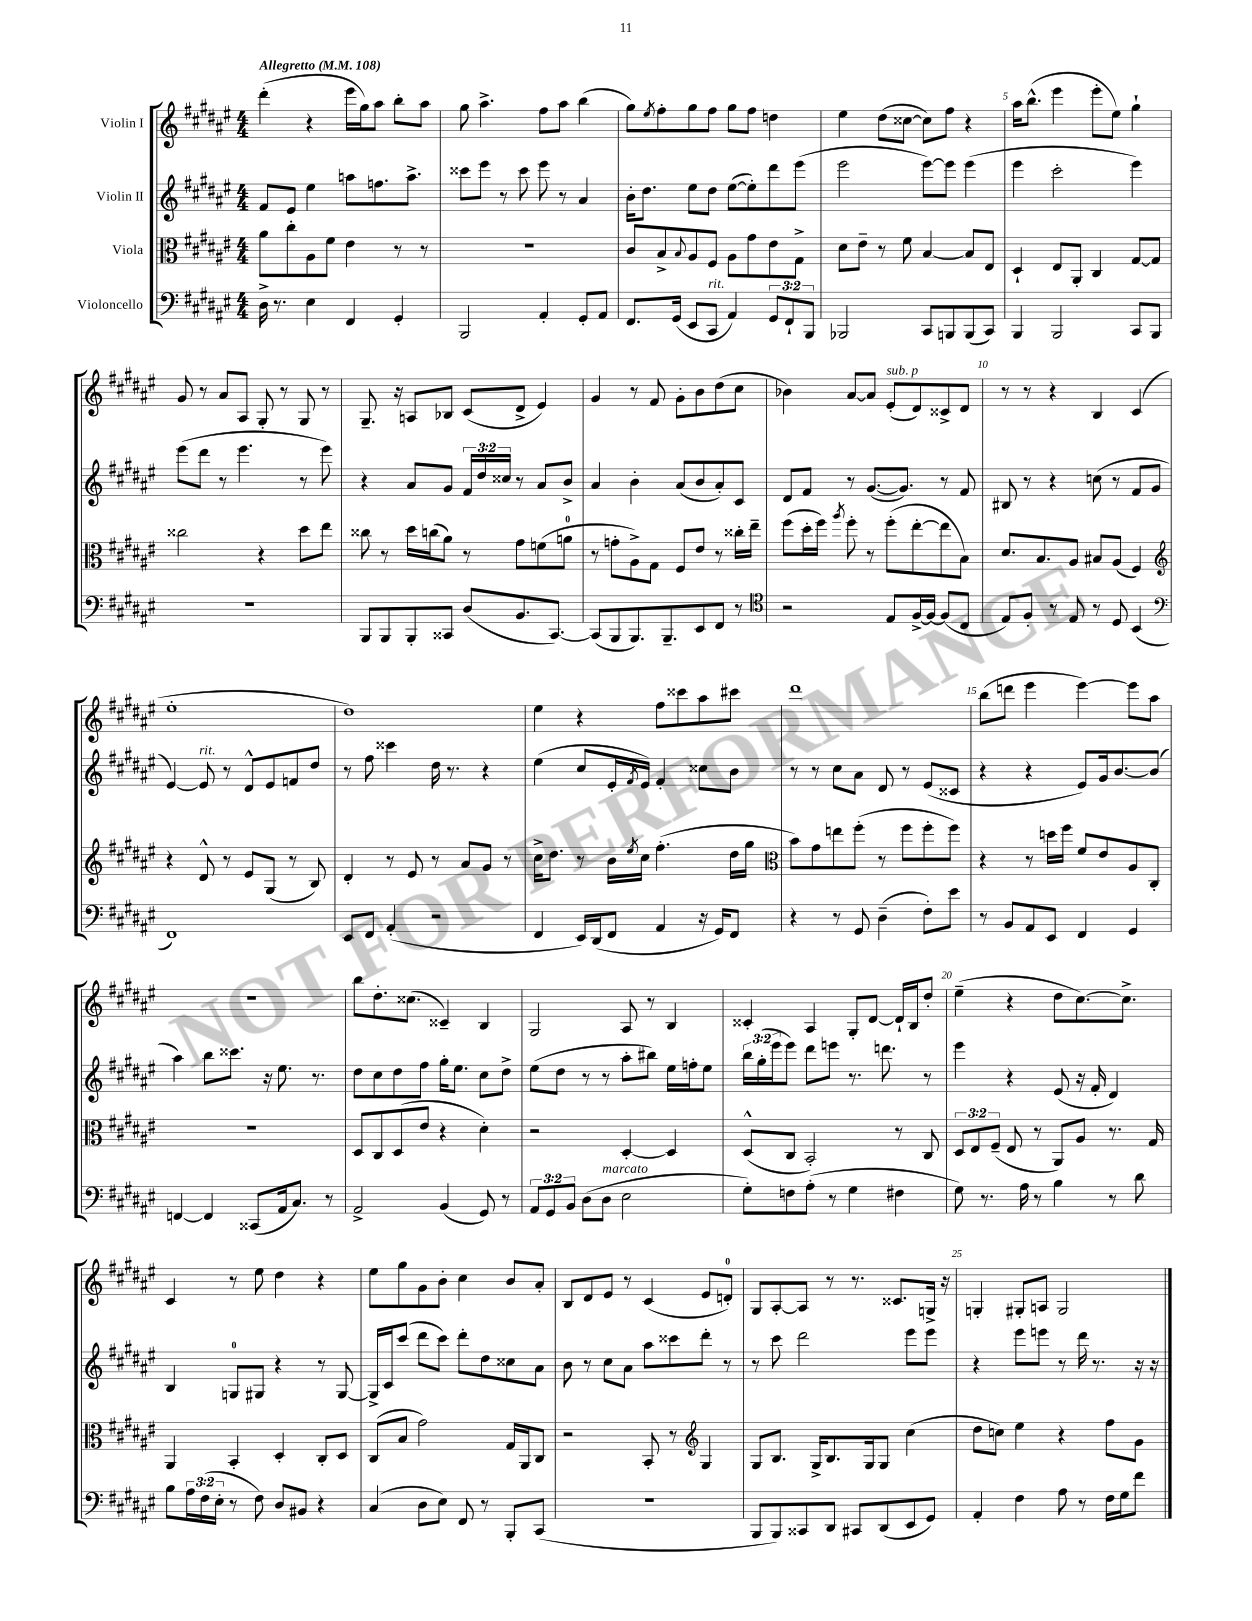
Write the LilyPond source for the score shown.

<<
\new StaffGroup <<
\new Staff = "s0" \with { instrumentName = "Violin I" } {
    \clef treble \key fis \major \numericTimeSignature \time 4/4 \tempo "Allegretto" 4 = 108
    dis'''4-.( r4 eis'''16 gis''16) ais''8 b''8-. ais''8 |
    gis''8 ais''4.-> fis''8 ais''8 b''4( |
    gis''8) \acciaccatura { eis''8 } fis''8-. gis''8 fis''8 gis''8 fis''8 d''4 |
    eis''4 dis''8( cisis''8~ cisis''8) fis''8 r4 |
    ais''16 b''8.-^( eis'''4 eis'''8-. eis''8) gis''4-! |
    gis'8 r8 ais'8 ais8 gis8-. r8 gis8 r8 |
    gis8.-- r16 a8 bes8 cis'8( dis'8-> eis'4) |
    gis'4 r8 fis'8 gis'8-. b'8 dis''8( cis''8 |
    bes'4) ais'8~ ais'8 eis'8-.^\markup { \italic "sub. p" }( dis'8) cisis'8-> dis'8 |
    r8 r8 r4 b4 cis'4( |
    eis''1-. |
    dis''1) |
    eis''4 r4 fis''8 cisis'''8 ais''8 cis'''8 |
    dis'''1 |
    b''8( d'''8 eis'''4 eis'''4~) eis'''8 ais''8 |
    r1 |
    b''8 dis''8.-. cisis''8.( cisis'4--) b4 |
    gis2 ais8 r8 b4 |
    cisis'4-. ais4 gis8-. dis'8~ dis'16-! b16 dis''8-. |
    eis''4--( r4 dis''8 cis''8.~) cis''8.-> |
    cis'4 r8 eis''8 dis''4 r4 |
    eis''8 gis''8 gis'8 b'8-. cis''4 b'8 ais'8-. |
    b8 dis'8 eis'8 r8 cis'4( eis'8 d'8-0-.) |
    gis8 ais8~-. ais8 r8 r8. cisis'8. g16-> r16 |
    g4-. gis8-. a8 gis2 \bar "|." |
}
\new Staff = "s1" \with { instrumentName = "Violin II" } {
    \clef treble \key fis \major \numericTimeSignature \time 4/4 \override Staff.TupletNumber.text = #tuplet-number::calc-fraction-text
    fis'8 eis'8 eis''4 a''8 f''8. a''8.-> |
    cisis'''8 eis'''8 r8 cisis'''8 eis'''8 r8 ais'4 |
    b'16-. dis''8. eis''8 dis''8 eis''8~( eis''8-.) dis'''8 eis'''8( |
    eis'''2 eis'''8~) eis'''8 eis'''4( |
    eis'''4 cis'''2-. eis'''4) |
    eis'''8( dis'''8 r8 eis'''4. r8 eis'''8) |
    r4 ais'8 gis'8 \tuplet 3/2 { fis'16 dis''16 cisis''16 } r8 ais'8 b'8-> |
    ais'4 b'4-. ais'8( b'8 ais'8-.) cis'8 |
    dis'8 fis'8 r8 gis'8.~( gis'8.) r8 fis'8 |
    bis8 r8 r4 c''8( r8 fis'8 gis'8 |
    eis'4~) eis'8^\markup { \italic "rit." } r8 dis'8-^ eis'8 f'8 dis''8 |
    r8 fis''8 cisis'''4 dis''16 r8. r4 |
    eis''4( cis''8 eis'16-. \acciaccatura { fis'8 } eis'16) fis'4-. cisis''8 b'8 |
    r8 r8 cis''8 ais'8 dis'8 r8 eis'8( cisis'8 |
    r4 r4 eis'8) gis'16 b'8.~ b'8( |
    ais''4) b''8 cisis'''8. r16 eis''8. r8. |
    dis''8 cis''8 dis''8 fis''8 gis''16-. eis''8. cis''8 dis''8-> |
    eis''8( dis''8 r8 r8 ais''8-. bis''8) eis''16 f''16-. eis''8 |
    \tuplet 3/2 { b''16 gis''16-.( eis'''16 } eis'''8) dis'''8 e'''8 r8. d'''8. r8 |
    eis'''4 r4 eis'8( r16 fis'16-. dis'4) |
    b4 g8-0 gis8 r4 r8 gis8~ |
    gis16-> cis'16 cis'''8( dis'''8 cis'''8) dis'''8-. dis''8 cisis''8 ais'8 |
    b'8 r8 cis''8 ais'8 ais''8 cisis'''8 dis'''8-. r8 |
    r8 cis'''8 dis'''2 eis'''8 eis'''8 |
    r4 eis'''8 e'''8 r8 dis'''16 r8. r16 r16 \bar "|." |
}
\new Staff = "s2" \with { instrumentName = "Viola" } {
    \clef alto \key fis \major \numericTimeSignature \time 4/4 \override Staff.TupletNumber.text = #tuplet-number::calc-fraction-text
    ais'8 cis''8-. ais8 fis'8 eis'4 r8 r8 |
    R1 |
    cis'8 b8-> \appoggiatura { b8 } ais8 fis8 ais8 gis'8 eis'8 gis8-> |
    dis'8 eis'8-- r8 fis'8 b4~ b8 eis8 |
    dis4-! eis8 ais,8-. cis4 gis8~ gis8 |
    cisis''2 r4 dis''8 eis''8 |
    cisis''8 r8 dis''16 c''16( ais'8) r8 gis'8 f'8( a'8-0 |
    r8 g'8-. ais8->) gis8 fis8 eis'8 r8 cisis''16-. eis''16-- |
    fis''8( dis''16-. fis''16) \acciaccatura { ais''8 } fis''8-. r8 fis''8-.( eis''8~-. eis''8 b8) |
    dis'8. b8. ais8 bis8 ais8( fis4) |
    \clef treble r4 dis'8-^ r8 eis'8 gis8( r8 b8) |
    dis'4-. r8 eis'8 r8 ais'8 gis'8 r8 |
    cis''16-> dis''8. r8 b'16 \acciaccatura { eis''8 } cis''16 fis''4.-.( dis''16 gis''16 |
    \clef alto b'8) gis'8 e''8 fis''8-.( r8 fis''8 fis''8-. fis''8) |
    r4 r8 d''16 fis''16 fis'8 eis'8 ais8 cis8-. |
    r1 |
    dis8 cis8 dis8( eis'8 r4 dis'4-.) |
    r2 dis4~-. dis4 |
    dis8-^( cis8 b,2-.) r8 cis8 |
    \tuplet 3/2 { dis8 eis8 fis8--( } eis8 r8 ais,8) ais8 r8. gis16 |
    ais,4 b,4-. dis4-. cis8-. dis8 |
    cis8( b8 gis'2) gis16 ais,16 cis8 |
    r2 b,8-. r8 \clef treble gis4 |
    gis8 b8. gis16-> b8. gis16 gis8 cis''4( |
    dis''8 c''8) eis''4 r4 fis''8 gis'8 \bar "|." |
}
\new Staff = "s3" \with { instrumentName = "Violoncello" } {
    \clef bass \key fis \major \numericTimeSignature \time 4/4 \override Staff.TupletNumber.text = #tuplet-number::calc-fraction-text
    dis16-> r8. eis4 fis,4 gis,4-. |
    b,,2 ais,4-. gis,8-. ais,8 |
    fis,8. gis,16( eis,8 cis,8^\markup { \italic "rit." } ais,4) \tuplet 3/2 { gis,8 fis,8-! b,,8 } |
    bes,,2 cis,8 b,,8 b,,8( cis,8) |
    b,,4 b,,2 cis,8 b,,8 |
    R1 |
    b,,8 b,,8 b,,8-. cisis,8 dis8( b,8. cisis,8.~) |
    cisis,8( b,,8 b,,8.) b,,8.-- eis,8 fis,8 r8 |
    \clef tenor r2 eis8 fis16~-> fis16~ fis8( cis8 |
    eis8) fis8-. r8 eis8 r8 dis8 b,4( |
    \clef bass fis,1) |
    eis,8 fis,8 ais,4-.( r2 |
    fis,4 eis,16) dis,16( fis,8 ais,4 r16 gis,16) fis,8 |
    r4 r8 gis,8 dis4--( fis8-.) eis'8 |
    r8 b,8 ais,8 eis,8 fis,4 gis,4 |
    f,4~ f,4 cisis,8( ais,16 cis8.) r8 |
    ais,2-> b,4( gis,8) r8 |
    \tuplet 3/2 { ais,8 gis,8 b,8 } dis8( dis8^\markup { \italic "marcato" } eis2 |
    gis8-.) f8 ais8-.( r8 gis4 fis4 |
    gis8) r8. ais16 r8 b4 r8 dis'8 |
    b8 \tuplet 3/2 { ais16 fis16( eis16-. } r8 fis8) dis8 bis,8 r4 |
    cis4( dis8 eis8) fis,8 r8 b,,8-. cis,8( |
    R1 |
    b,,8 b,,8) cisis,8 dis,8 cis,8 dis,8( eis,8 gis,8) |
    ais,4-. fis4 ais8 r8 fis16 gis16 fis'8 \bar "|." |
}
>>
>>
\layout { \context { \Score \override BarNumber.break-visibility = ##(#f #t #t) barNumberVisibility = #(every-nth-bar-number-visible 5) } }
